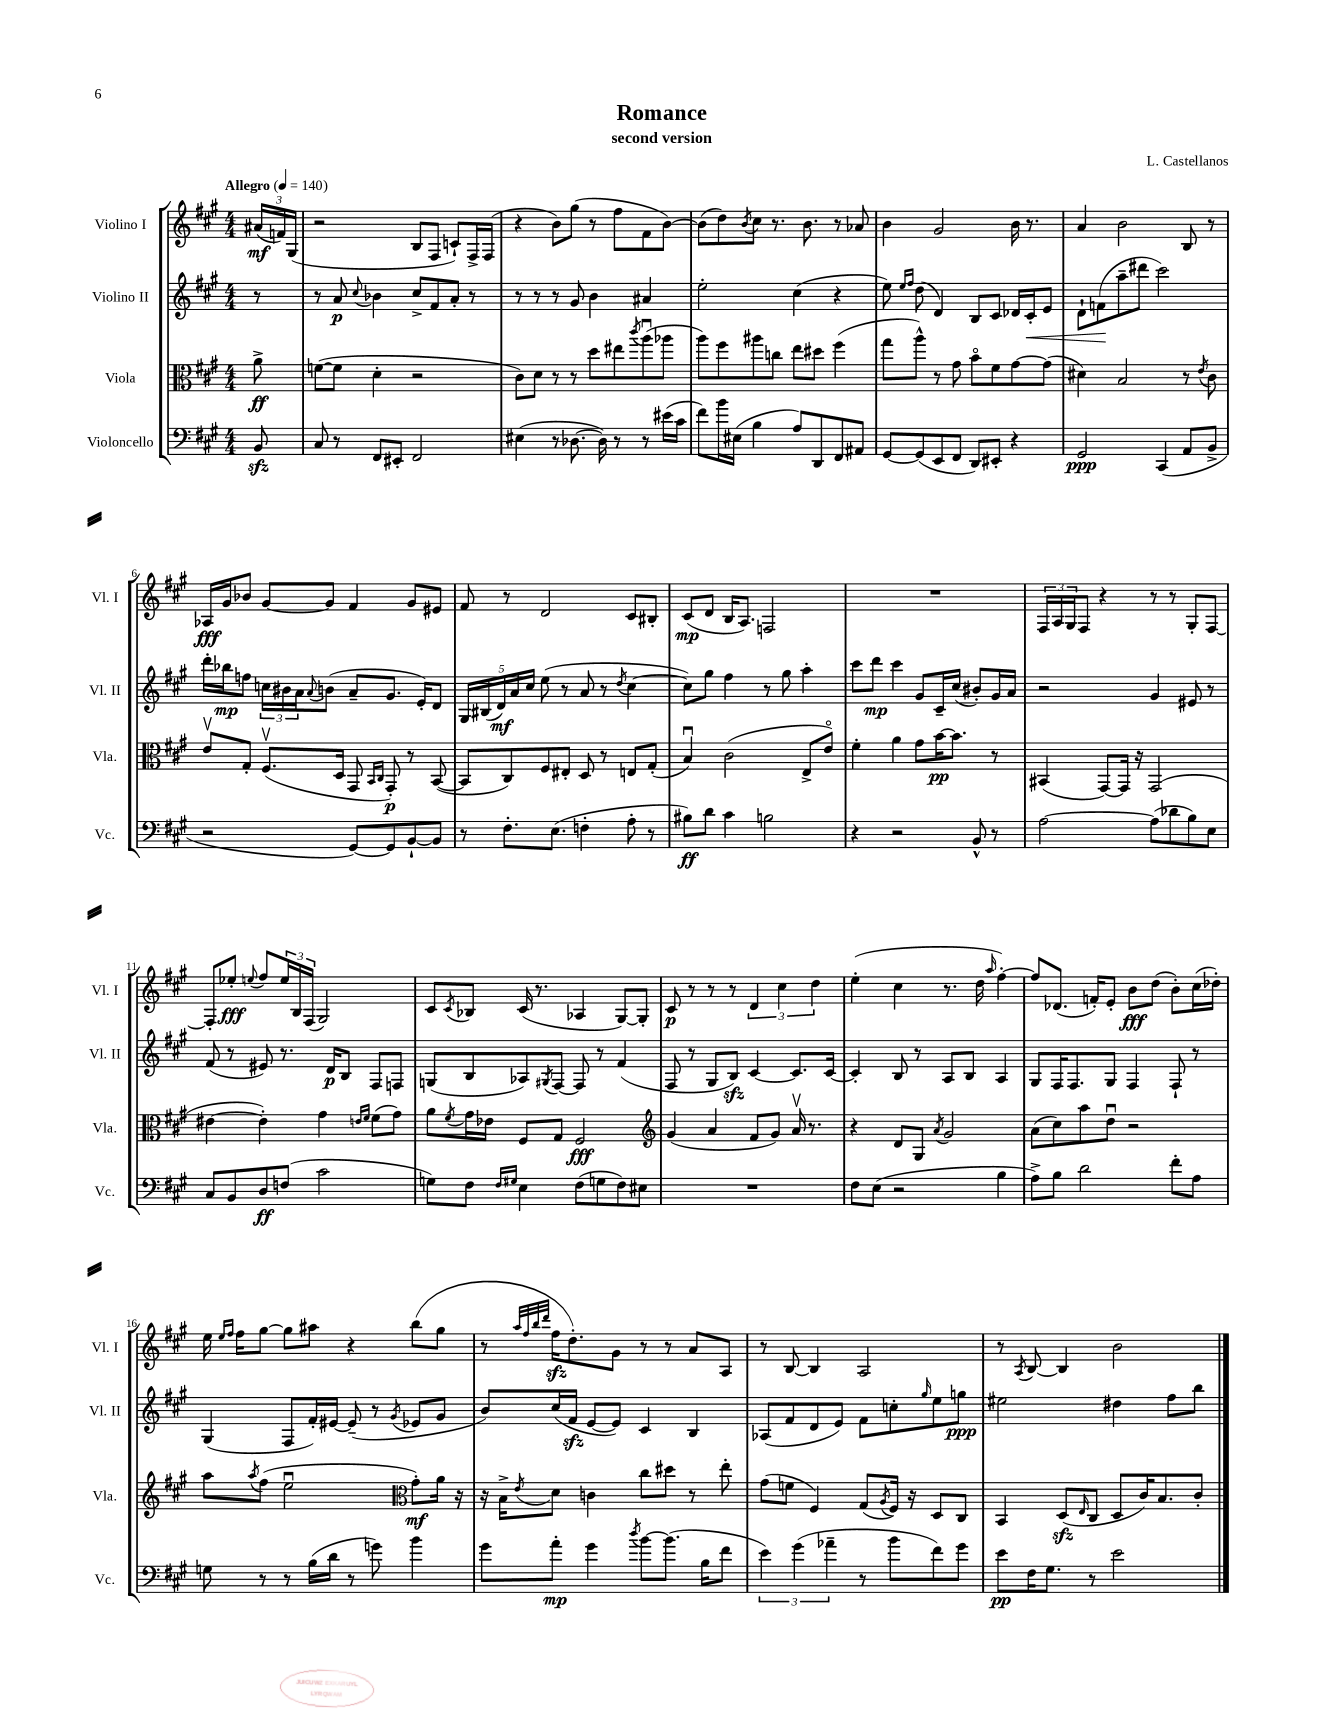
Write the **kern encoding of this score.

**kern	**kern	**kern	**kern
*staff4	*staff3	*staff2	*staff1
*clefF4	*clefC3	*clefG2	*clefG2
*k[f#c#g#]	*k[f#c#g#]	*k[f#c#g#]	*k[f#c#g#]
*M4/4	*M4/4	*M4/4	*M4/4
*MM140	*MM140	*MM140	*MM140
8BB	8a^	8r	(24a#
.	.	.	24f)
.	.	.	(24G#
=	=	=	=
8C#	([8f	8r	2r
8r	8f]	8a	.
.	.	8qqcc#	.
8FF#	4d'	4b-	.
8EE#'	.	.	.
2FF#	2r	8cc#^	8B
.	.	8f#	8F#
.	.	8a'	8c`)
.	.	8r	16F#^
.	.	.	(16F#
=	=	=	=
(4E#	8c#)	8r	4r
.	8d	8r	.
8r	8r	8r	8b)
[8.D-	8r	8g#	(8gg#
.	8dd	4b	8r
16D-])	.	.	.
8r	8ee#	.	8ff#
.	8qccc#	.	.
8r	(8aau	4a#	8f#
(16e#	8aa-	.	[8b)
16c#	.	.	.
=	=	=	=
8f#)	8aa)	2ee'	(8b]
16b	8ff#	.	8dd)
(16E#	.	.	.
.	.	.	8qb
4B	8aa#	.	8cc#
.	8cc	.	8.r
8A)	8ee	(4cc#	.
.	.	.	8.b
8DD	8dd#	.	.
8FF#	(4ff#	4r	8r
8AA#	.	.	8a-
=	=	=	=
[8GG#	8gg#	8ee)	4b
.	.	16qqee	.
.	.	16qqff#	.
(8GG#]	8aa^^)	(8dd	.
8EE	8r	4d)	2g#
8FF#	8g#	.	.
8DD)	8bo	8B	.
8EE#'	8f#	8c#	.
4r	[8g#	16d-	16b
.	.	16c#'	8.r
.	(8g#]	8e	.
=	=	=	=
2GG#	4d#)	8d`	4a
.	.	(8f	.
.	2B	8aa~	2b
.	.	8ddd#	.
(4CC#	.	2ccc#)	.
8AA	8r	.	8B
.	8qe	.	.
8BB^	8c#	.	8r
=	=	=	=
2r	8ev	16ddd'	16A-
.	.	16bb-	16g#
.	8G#'	8ff	8b-
.	(8.F#v	24cc	[8g#
.	.	24b#	.
.	.	24a	.
.	.	8qqa	.
.	.	(8b	8g#]
.	16D	.	.
[8GG#)	8GG#	8a~	4f#
.	16qqBB	.	.
.	16qqC#	.	.
8GG#]	8GG#')	8.g#	.
[8BB`	8r	.	8g#
.	.	16e')	.
8BB]	([8BB	8d	8e#
=	=	=	=
8r	8BB]	20G#	8f#
.	.	(20B#	.
.	.	20d)	.
8.F#'	8C#)	.	8r
.	.	20a	.
.	.	20cc#	.
.	8F#	(8ee	2d
(8.E	.	.	.
.	8E#'	8r	.
4F'	8D	8a	.
.	8r	8r	.
.	.	8qdd	.
8A'	8E	[4cc#	8c#
8r	(8G#'	.	8B#'
=	=	=	=
8B#)	4Bu)	8cc#])	(8c#
8d	.	8gg#	8d
4c#	(2c#	4ff#	16B
.	.	.	8.A)
2B	.	8r	2F
.	.	8gg#	.
.	8E^	4aa'	.
.	8eo)	.	.
=	=	=	=
4r	4f#'	8ccc#	1r
.	.	8ddd	.
2r	4a	4ccc#	.
.	8g#	8g#	.
.	[16b	16c#~	.
.	8.b]	(16cc#	.
8BB^^	.	8b#')	.
8r	8r	16g#	.
.	.	16a	.
=	=	=	=
[2A	(4BB#	2r	24F#
.	.	.	24A
.	.	.	24G#
.	.	.	8F#
.	[8GG#)	.	4r
.	16GG#]	.	.
.	16r	.	.
(8A]	(2GG#	4g#	8r
8d-	.	.	8r
8B)	.	8e#	8G#'
8E	.	8r	[8F#
=	=	=	=
8C#	[4e#	(8f#	8F#']
8BB	.	8r	8ee-'
.	.	.	8qqee
8D	4e#'])	8e#)	8ff#
(8F	.	8.r	24ee
.	.	.	24B
.	.	.	(24F#
2c#	4g#	.	2G#)
.	.	16d	.
.	.	8B	.
.	16qqe	.	.
.	16qqf#	.	.
.	(8f#	8F#	.
.	8g#)	8F	.
=	=	=	=
8G)	8a	(8G	8c#
.	8qf#	.	8qc#
8F#	16g#	8B	8B-
.	16e-	.	.
16qqF#	.	.	.
16qqG#	.	.	.
4E	8F#	8A-)	(16c#
.	.	.	8.r
.	.	8qG#	.
.	8G#	[8F#	.
(8F#	2F#	8F#]	4A-
8G	.	8r	.
8F#)	.	(4f#	[8G#)
8E#	.	.	8G#']
=	=	=	=
*	*clefG2	*	*
1r	(4g#	8F#	8c#
.	.	8r	8r
.	4a	8G#	8r
.	.	8B)	8r
.	8f#	[4c#	6d
.	8g#)	.	.
.	.	.	6cc#
.	16av	8.c#]	.
.	8.r	.	.
.	.	.	6dd
.	.	[16c#	.
=	=	=	=
8F#	4r	4c#']	(4ee'
(8E	.	.	.
2r	8d	8B	4cc#
.	8G#	8r	.
.	8qa	.	.
.	2g#	8A	8.r
.	.	8B	.
.	.	.	16dd
.	.	.	16qqaa
4B	.	4A	[4ff#')
=	=	=	=
8A^)	(8a	8G#	8ff#]
8B	8cc#)	16F#	(8.d-
.	.	8.F#	.
2d	8aa	.	.
.	.	.	16f')
.	8ddu	8G#	8e'
.	2r	4F#	8b
.	.	.	(8dd
8f#'	.	8F#`	8b')
8A	.	8r	(16cc#
.	.	.	16dd-')
=	=	=	=
8G	8aa	(4G#	16ee
.	.	.	16qqee
.	.	.	16qqff#
.	.	.	16ff#
.	8qaa	.	.
8r	(8ff#	.	[8gg#
8r	2eeu	8F#	8gg#]
(16B	.	16f#')	8aa#
16d	.	[16e#	.
8r	.	(8e#~]	4r
8g)	.	8r	.
*	*clefC3	*	*
.	.	8qg#	.
4b	8g#')	8e-	(8bb
.	16a	8g#	8gg#
.	16r	.	.
=	=	=	=
8g#	16r	8b)	8r
.	16B^	.	.
.	.	.	32qqaa
.	.	.	32qqff#
.	.	.	32qqbb
.	8qe	.	32qqddd
8a'	8d	(16cc#	16ff#
.	.	16f#	8.dd')
4g#	4c	[8e	.
.	.	8e])	8g#
8qdd	.	.	.
[8b	8cc#	4c#	8r
(8.b]	8dd#	.	8r
.	8r	4B	8a
16B	.	.	.
8f#	8ee'	.	8A
=	=	=	=
6e)	(8g#	(8A-	8r
.	8f	8f#	[8B
(6g#	.	.	.
.	4F#)	8d	4B]
6a-~	.	.	.
.	.	8e)	.
8r	(8G#	8f#	2A
.	8qA	.	.
8b	16F#)	8cc'	.
.	16r	.	.
.	.	16qqgg#	.
8f#)	8D	8ee	.
8g#	8C#	8gg	.
=	=	=	=
8e	4BB	2ee#	8r
.	.	.	8qA
16F#	.	.	[8B
8.G#	.	.	.
.	(8D	.	4B]
.	16qqE	.	.
8r	8C#	.	.
2e	8D	4dd#	2b
.	16c#)	.	.
.	8.B	.	.
.	.	8ff#	.
.	8c#'	8bb	.
==	==	==	==
*-	*-	*-	*-
